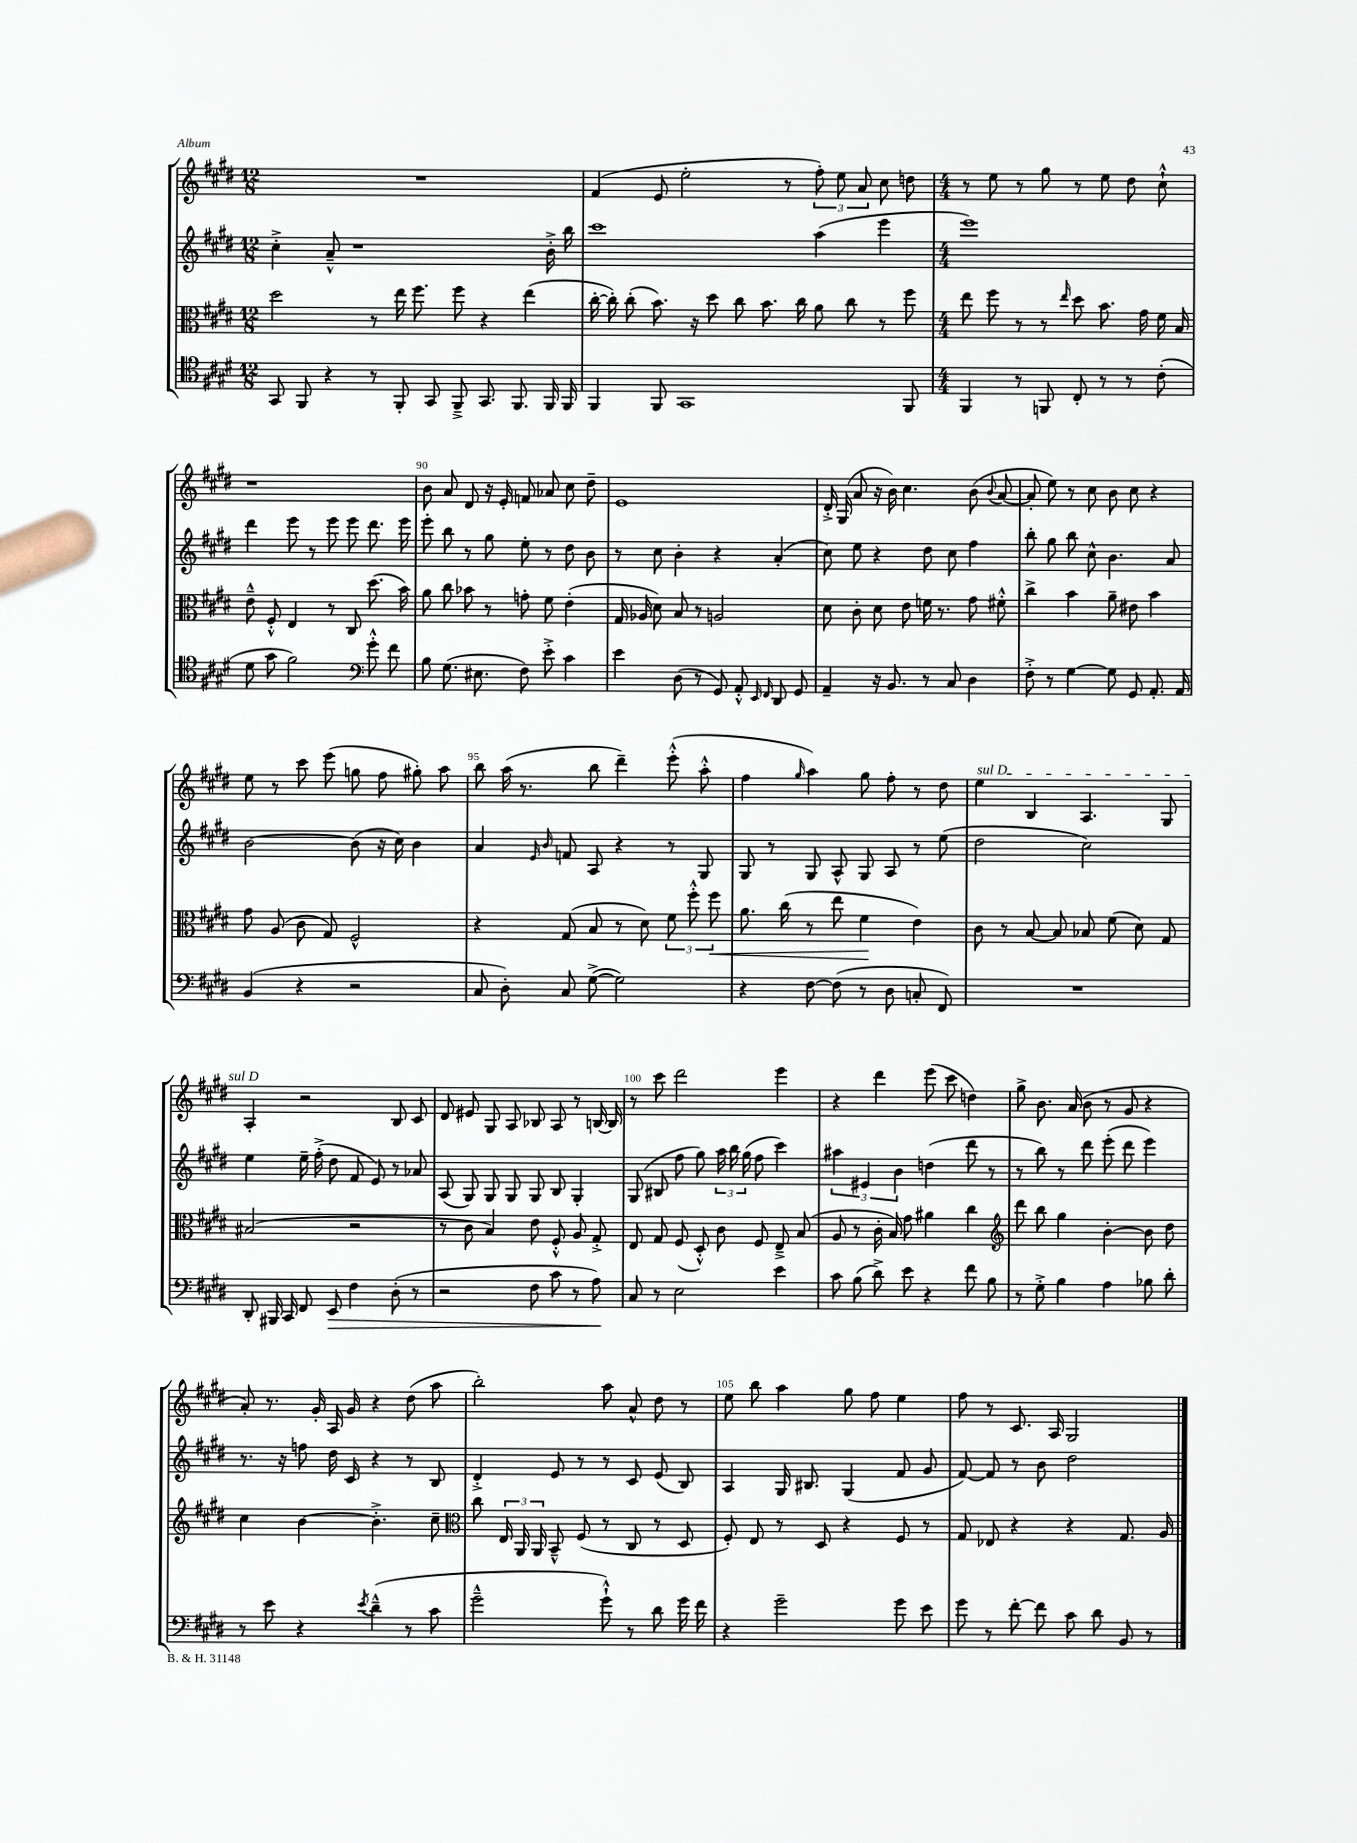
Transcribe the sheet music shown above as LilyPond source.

<<
\new StaffGroup <<
\new Staff = "s0" {
    \clef treble \key e \major \numericTimeSignature \time 12/8
    \autoBeamOff R1. |
    fis'4( e'8 e''2-. r8 \tuplet 3/2 { fis''8-.) e''8 a'8 } cis''8 d''8 |
    \numericTimeSignature \time 4/4 r8 e''8 r8 gis''8 r8 e''8 dis''8 cis''8-!-^ |
    r1 |
    b'8 a'8 dis'8 r16 e'16-. f'8 aes'8 cis''8 dis''8-- |
    e'1 |
    dis'16-.-> gis16( a'8 r16 b'16) cis''4. b'8( \appoggiatura { b'8 } a'8~ |
    a'8-. e''8) r8 cis''8 b'8 cis''8 r4 |
    e''8 r8 cis'''8 e'''8( g''8 fis''8 gis''8-.) a''8 |
    b''8 a''16( r8. b''8 dis'''4--) e'''8-.-^( a''8-.-^ |
    fis''4 \grace { gis''16 } a''4) gis''8 fis''8-. r8 dis''8 |
    \once \override TextSpanner.bound-details.left.text = \markup { \italic "sul D" } e''4\startTextSpan b4 a4. gis8 |
    a4-.\stopTextSpan r2 b8 cis'8 |
    dis'8 eis'8 gis8 a8 bes8 a8 r8 b16~ b16 |
    r8 cis'''8 dis'''2 e'''4 |
    r4 dis'''4 e'''8( cis'''8 d''4) |
    gis''8-> b'8. a'16( b'8 r8 gis'8 r4 |
    a'8-.) r8. gis'16-. a16 gis'16 r4 dis''8( a''8 |
    b''2-.) a''8 a'8-^ dis''8 r8 |
    e''8 b''8 a''4 gis''8 fis''8 e''4 |
    fis''8 r8 cis'8. a16 gis2 \bar "|." |
}
\new Staff = "s1" {
    \clef treble \key e \major \numericTimeSignature \time 12/8
    \autoBeamOff cis''4-.-> a'8---^ r1 b'16-.-> b''16 |
    cis'''1 a''4( e'''4 |
    \numericTimeSignature \time 4/4 e'''1) |
    dis'''4 e'''8 r8 e'''8 e'''8 dis'''8. e'''16 |
    e'''8-. b''8 r8 gis''8 e''8-. r8 dis''8 b'8 |
    r8 cis''8 b'4-. r4 a'4-.( |
    cis''8) e''8 r4 dis''8 cis''8 fis''4 |
    b''8-. gis''8 b''8 cis''8-^ b'4. a'8 |
    b'2~ b'8( r16 cis''16) b'4 |
    a'4 \grace { e'16 b'16 } f'8 a8 r4 r8 gis8 |
    gis8 r8 gis8 a8-^ gis8 a8 r8 e''8( |
    dis''2 cis''2) |
    e''4 e''16-- fis''16-.->( dis''8 fis'8 e'8) r8 aes'8 |
    a8( gis8) gis8 gis8 gis8 b8 gis4-. |
    gis8( bis8 fis''8 gis''8) \tuplet 3/2 { a''16 b''16 gis''16( } fis''8 cis'''4) |
    \tuplet 3/2 { ais''4 eis'4 b'4 } d''4( dis'''8 r8 |
    r8 b''8) r8 dis'''8 e'''8-.( dis'''8 e'''4) |
    r8. r16 f''8 dis''16 cis'16 r4 r8 b8 |
    dis'4-.-> e'8 r8 r8 cis'8 e'8( b8) |
    a4 gis16 bis8. gis4( fis'8 gis'8 |
    fis'8~) fis'8 r8 b'8 dis''2 \bar "|." |
}
\new Staff = "s2" {
    \clef alto \key e \major \numericTimeSignature \time 12/8
    \autoBeamOff dis''2 r8 e''16 fis''8. fis''8 r4 e''4( |
    cis''16~-. cis''16-.) cis''8-.( b'8.) r16 dis''8 cis''8 b'8. cis''16 a'8 cis''8 r8 fis''8 |
    \numericTimeSignature \time 4/4 e''8 fis''8 r8 r8 \grace { e''16 } dis''8 b'8. gis'16 fis'16 b16 |
    e'8---^ fis8-.-^ e4 r8 cis8 dis''8.( b'16) |
    a'8 cis''8 bes'8 r8 g'8-. fis'8 e'4-.( |
    gis16 aes16 dis'8) b8 r8 a2 |
    dis'8 cis'8-. dis'8 e'8 f'16 r8. gis'8 fis'8-.-^ |
    cis''4-> b'4 a'8-- eis'8 b'4 |
    gis'8 a8( cis'8 gis8) fis2-^ |
    r4 gis8( b8 r8 dis'8) \tuplet 3/2 { fis'8 fis''8-.-^ fis''8\< } |
    a'8. cis''16( r8 e''8 fis'4\! e'4) |
    cis'8 r8 b8~ b8 bes8 fis'8( dis'8) gis8 |
    bis2( r2 |
    r8 cis'8 b4) e'8 fis8-.-^ a8 gis8-.-> |
    e8 gis8 fis8( dis8-.-^) cis'8 fis8 e8---> b8( |
    a8 r8 cis'16-. b16) gis'8 ais'4 cis''4 |
    \clef treble dis'''8 b''8 gis''4 b'4~-. b'8 dis''8 |
    cis''4 b'4~ b'4.-.-> cis''8-- |
    \clef alto cis''8 \tuplet 3/2 { e16 a,16 a,16 } b,8---^ fis8( r8 cis8 r8 dis8 |
    fis8-.) e8 r8 dis8 r4 fis8 r8 |
    gis8 ees8 r4 r4 gis8. a16 \bar "|." |
}
\new Staff = "s3" {
    \clef tenor \key e \major \numericTimeSignature \time 12/8
    \autoBeamOff gis,8 fis,8 r4 r8 fis,8-. gis,8 fis,8---> gis,8. fis,8. fis,16 fis,16 |
    fis,4 fis,8 gis,1 fis,8 |
    \numericTimeSignature \time 4/4 fis,4 r8 f,8 cis8-. r8 r8 cis'8-.( |
    dis'8 gis'8 fis'2) \clef bass gis'8-.-^ fis'8 |
    b8 gis8.( eis8. fis8) e'8-.-> cis'4 |
    e'4 dis8( r8 gis,8) a,8-.-^ \grace { e,16 fis,16 } dis,8 gis,8 |
    a,4-- r16 b,8. r8 cis8 dis4 |
    fis8-.-> r8 gis4~ gis8 gis,8 a,8.-. a,16 |
    b,4( r4 r2 |
    cis8 dis8-.) cis8 gis8~->( gis2) |
    r4 fis8~ fis8( r8 dis8 c8-. fis,8) |
    R1 |
    dis,8-. bis,,16 cis,16 fis,8 e,8\> fis4 dis8-.( r8 |
    r2 fis8 cis'8 r8 a8\!) |
    cis8 r8 e2 e'4 |
    cis'8 b8( dis'8->) e'8 r4 fis'8 b8 |
    r8 gis8-.-> b4 a4 bes8 dis'8-. |
    r8 e'8 r4 \acciaccatura { e'8 } dis'4---^( r8 cis'8 |
    gis'2---^ gis'8-!-^) r8 dis'8 gis'16 fis'16 |
    r4 gis'2-- gis'8 e'8 |
    gis'8 r8 fis'8~-. fis'8 cis'8 dis'8 b,8 r8 \bar "|." |
}
>>
>>
\layout { \context { \Score currentBarNumber = #86 \override BarNumber.break-visibility = ##(#f #t #t) barNumberVisibility = #(every-nth-bar-number-visible 5) } }
